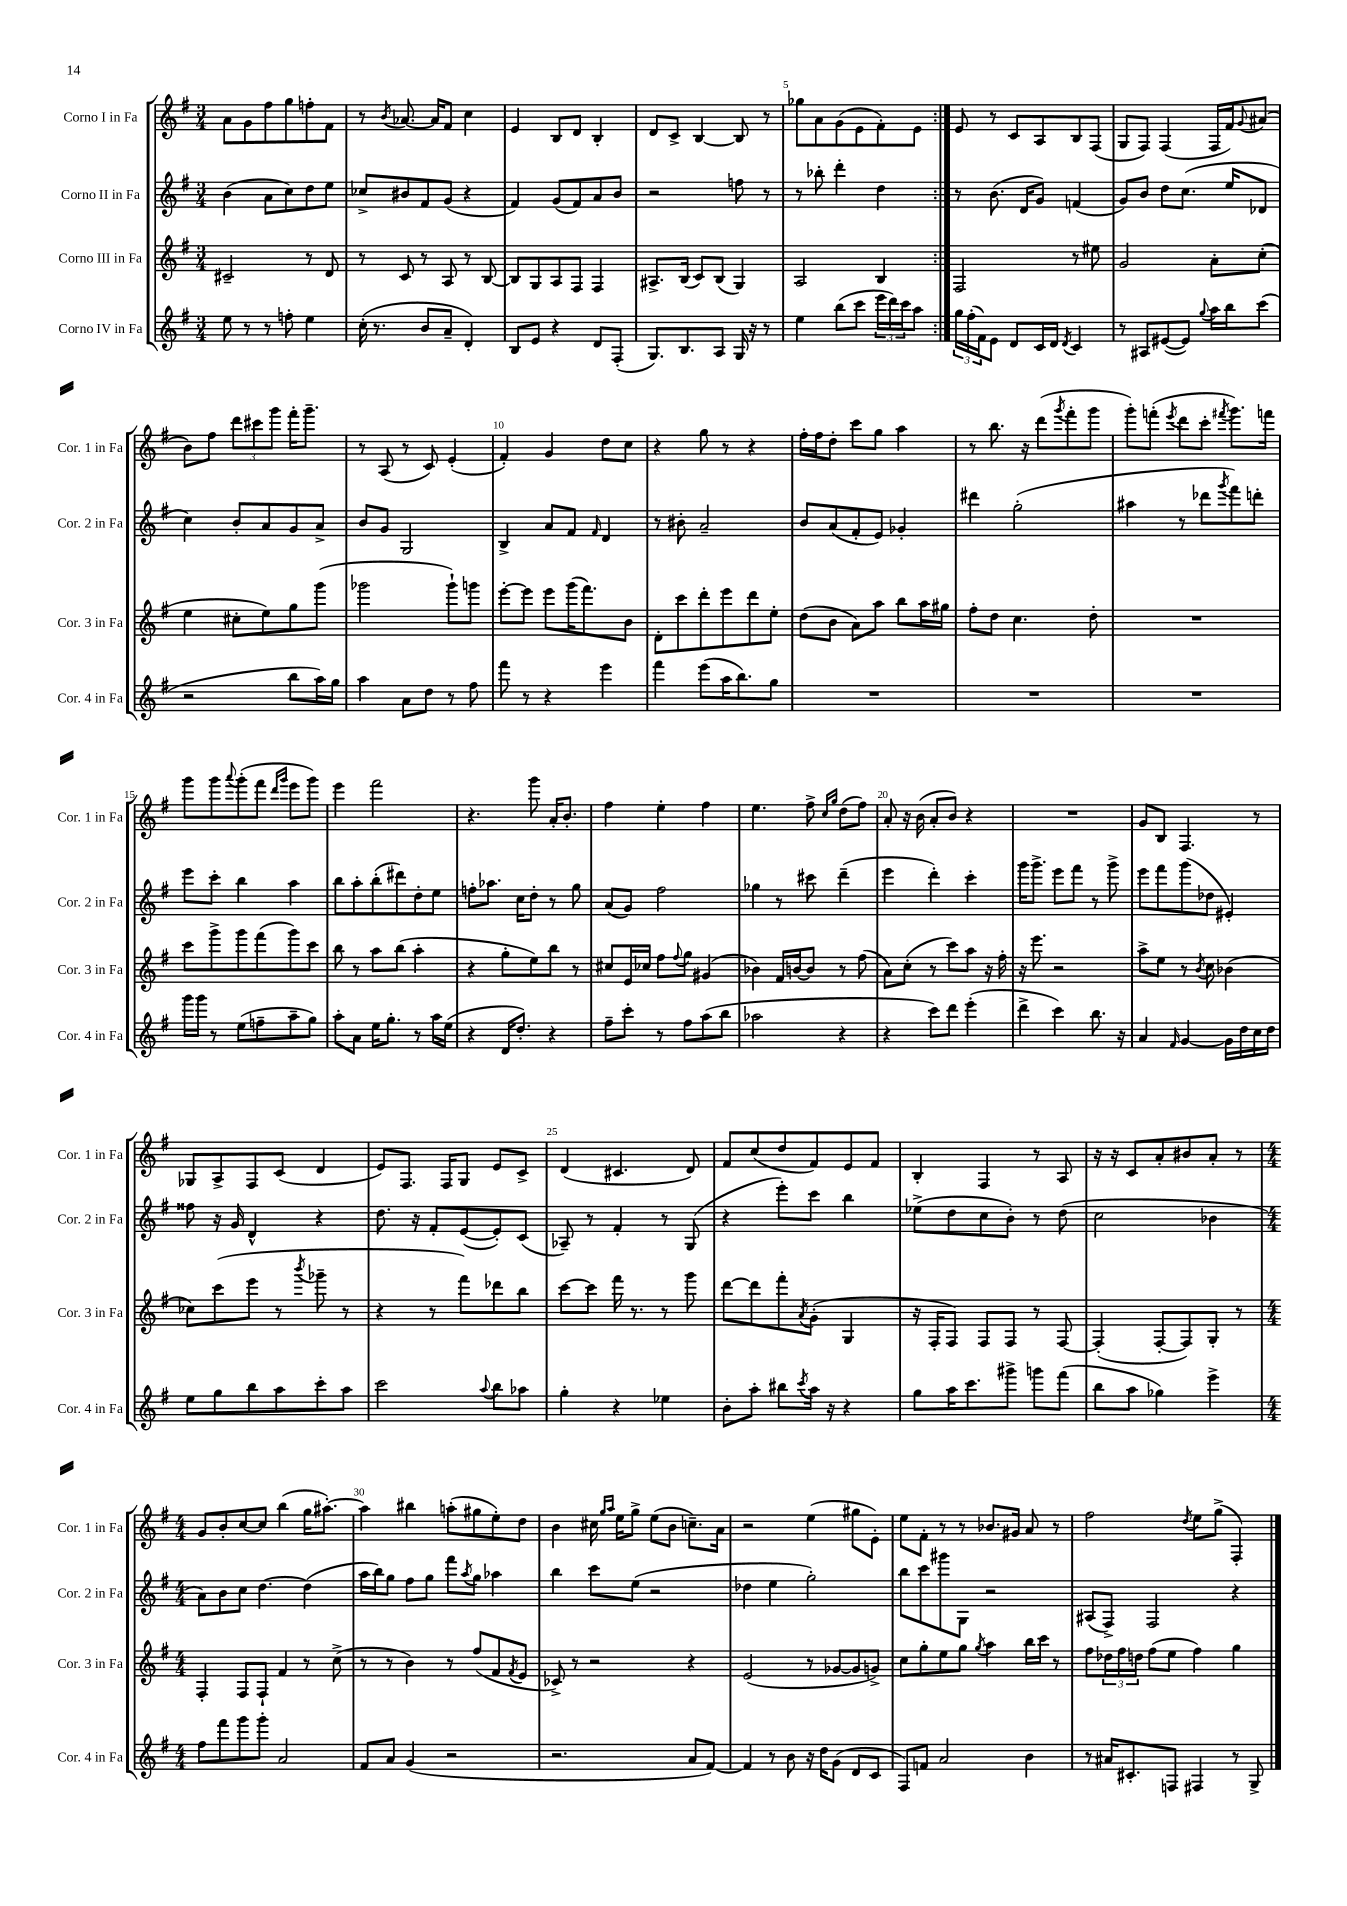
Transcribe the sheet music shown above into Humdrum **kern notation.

**kern	**kern	**kern	**kern
*staff4	*staff3	*staff2	*staff1
*clefG2	*clefG2	*clefG2	*clefG2
*k[f#]	*k[f#]	*k[f#]	*k[f#]
*M3/4	*M3/4	*M3/4	*M3/4
8ee\	2c#~/	(4b\	8a\L
8r	.	.	8g\
8r	.	8a\L	8ff#\
8ff'\	.	8cc\)	8gg\
4ee\	8r	8dd\	8ff'\
.	8d/	8ee\J	8f#\J
=	=	=	=
(16cc'\	8r	8cc-^/L	8r
8.r	.	.	.
.	.	.	8qb/
.	8c/	8b#/	[8.a-/
8b/L	8r	8f#/	.
.	.	.	16a-/]LK
8a~/J	8A/	(8g/J	8f#/J
4d'/)	8r	4r	4cc\
.	[8B/	.	.
=	=	=	=
8B/L	8B/]L	4f#/)	4e/
8e/J	8G/	.	.
4r	8A/	(8g/L	8B/L
.	8F#/J	8f#/)	8d/J
8d/L	4F#/	8a/	4B'/
(8F#'/J	.	8b/J	.
=	=	=	=
8.G/L)	8.A#^/L	2r	8d/L
.	.	.	8c^/J
8.B/	(16B/Jk	.	.
.	8c/L)	.	[4B/
8A/J	(8B/J	.	.
16G/	4G/)	8ff\	8B/]
16r	.	.	.
8r	.	8r	8r
=	=	=	=
4ee\	2A/	8r	8gg-\L
.	.	8bb-'\	8a\
(8bb\L	.	4ddd'\	(8g\
8ccc\J	.	.	8e\
24eee\LL	4B/	4dd\	8f#'\)
24ddd\)	.	.	.
24ccc\J	.	.	.
8aa\J	.	.	8e\J
=:|!	=:|!	=:|!	=:|!
24gg\LL	2F#/	8r	8e/
(24ff#'\	.	.	.
24f#\J)	.	.	.
8e\J	.	(8.b\	8r
8d/L	.	.	8c/L
.	.	16d/LK	.
16c/L	.	8g/J)	8A/
16d/JJ	.	.	.
8qd/	.	.	.
4c/	8r	(4f/	8B/
.	8ee#\	.	(8F#/J
=	=	=	=
8r	2g/	8g/L)	8G/L
8A#/L	.	8b/J	8F#/J)
([8e#/	.	8dd\L	(4F#/
8e#/]J)	.	(8.cc\J	.
8qqgg/	.	.	.
16aa\LL	8a'\L	.	16F#/LL
16bb\J	.	16ee/LK	16f#/J)
.	.	.	8qqg/
(8ccc\J	(8cc'\J	8d-/J	(8a#/J
=	=	=	=
2r	4ee\	4cc\)	8b\L)
.	.	.	8ff#\J
.	8cc#'\L	8b'/L	12ddd\L
.	.	.	12ccc#\
.	8ee\)	8a/	.
.	.	.	12ggg\J
8bb\L	8gg\	8g/	16fff#'\LK
.	.	.	8.ggg~\J
16aa\L)	(8ggg\J	8a^/J	.
16gg\JJ	.	.	.
=	=	=	=
4aa\	2ggg-\	8b/L	8r
.	.	8g/J	(8A/
8a\L	.	2G/	8r
8dd\J	.	.	8c/)
8r	8ggg-`\L)	.	(4e'/
8ff#\	8ggg\J	.	.
=	=	=	=
8fff#\	[8eee'\L	4B^/	4f#'/)
8r	8eee\]J	.	.
4r	8eee\L	8a/L	4g/
.	(16ggg\K	8f#/J	.
.	8.fff#\)	.	.
.	.	16qqf#/	.
4eee\	.	4d/	8dd\L
.	8b\J	.	8cc\J
=	=	=	=
4fff#\	8d'\L	8r	4r
.	8ccc\	8b#'\	.
(8eee\L	8ddd'\	2a~/	8gg\
16aa\K	8eee\	.	8r
8.bb\)	.	.	.
.	8ddd\	.	4r
8gg\J	8ee'\J	.	.
=	=	=	=
2.r	(8dd\L	8b/L	16ff#'\LL
.	.	.	16ff#\J
.	8b\J	(8a/	8dd'\J
.	8a\L)	8f#'/	8ccc\L
.	8aa\J	8e/J)	8gg\J
.	8bb\L	4g-'/	4aa\
.	16aa\L	.	.
.	16gg#\JJ	.	.
=	=	=	=
2.r	8ff#'\L	4ddd#\	8r
.	8dd\J	.	8.bb\
.	4.cc\	(2gg'\	.
.	.	.	16r
.	.	.	(8ddd\L
.	.	.	8qggg/
.	.	.	8fff#'\
.	8dd'\	.	8ggg\J
=	=	=	=
2.r	2.r	4aa#\	8ggg'\L)
.	.	.	(8fff'\J
.	.	.	8qeee/
.	.	8r	8ddd\L
.	.	8ddd-\L	8ccc'\J
.	.	8qggg/	8qfff#/
.	.	8fff#\)	8.ggg\L)
.	.	8ddd'\J	.
.	.	.	16fff\Jk
=	=	=	=
16ggg\LL	8ccc\L	8eee\L	8ggg\L
16ggg\JJ	.	.	.
8r	8ggg^\	8ccc'\J	8ggg\
.	.	.	8qqaaa/
(8ee\L	8ggg\	4bb\	(8ggg'\
8ff~\	(8fff#\	.	8fff#\J
.	.	.	16qqddd/LL
.	.	.	16qqggg/JJ
8aa~\	8ggg\)	4aa\	8eee\L
8gg\J)	8ccc\J	.	8ggg\J)
=	=	=	=
8aa'\L	8bb\	8bb\L	4eee\
8a\J	8r	8aa'\	.
16ee\LK	8aa\L	(8bb'\	2fff#\
8.gg'\J	.	.	.
.	(8bb\J	8ddd#\)	.
8r	4aa'\	8dd'\	.
16aa\LL	.	8ee\J	.
(16ee\JJ	.	.	.
=	=	=	=
4r	4r	8ff'\L	4.r
.	.	8.aa-\J	.
16d/LK	8gg'\L	.	.
8.dd'/J)	.	16cc\LK	.
.	8ee\)	8dd'\J	8ggg\
4r	8bb\J	8r	16a'/LK
.	.	.	8.b'/J
.	8r	8gg\	.
=	=	=	=
8ff#~\L	8cc#/L	(8a/L	4ff#\
8ccc'\J	16e/L	8g/J)	.
.	16cc-/JJ	.	.
8r	8ff#\L	2ff#\	4ee'\
.	8qqff#/	.	.
8ff#\L	8gg\J	.	.
(8aa\	(4g#/	.	4ff#\
8bb\J	.	.	.
=	=	=	=
2aa-\	4b-\)	4gg-\	4.ee\
.	16f#/LL	8r	.
.	[16b/J	.	.
.	8b/]J	8ccc#\	8ff#^\
.	.	.	16qqcc/LL
.	.	.	16qqgg/JJ
4r	8r	(4ddd~\	(8dd\L
.	(8ff#\	.	8ff#\J)
=	=	=	=
4r	8a\L)	4eee\	8a'/
.	(8cc'\J	.	16r
.	.	.	(16b\
8ccc\L)	8r	4ddd'\)	8a'/L
8ddd\J	8ccc\L)	.	8b/J)
(4eee'\	8aa\J	4ccc'\	4r
.	16r	.	.
.	16ff#'\	.	.
=	=	=	=
4ddd^\	16r	16ggg\LK	2.r
.	8.eee\	8.ggg^\J	.
4ccc\)	2r	8eee\L	.
.	.	8fff#\J	.
8.bb\	.	8r	.
.	.	8ggg^\	.
16r	.	.	.
=	=	=	=
4a/	8aa^\L	8eee\L	8g/L
.	8ee\J	8fff#\	8B/J
16qqf#/	.	.	.
[4g/	8r	(8ggg\	4.F#/
.	8qb/	.	.
.	8cc\	8dd-\J	.
16g\]LL	(4b-\	4e#'/)	.
16dd\	.	.	.
16cc\	.	.	8r
16dd\JJ	.	.	.
=	=	=	=
8ee\L	8cc-\L)	8ff##\	8G-/L
8gg\	(8ccc\	16r	8A^/
.	.	16g/	.
8bb\	8eee\J	4d^^/	8F#/
8aa\	8r	.	(8c/J
.	8qbbb/	.	.
8ccc'\	8ggg-~\	4r	4d/
8aa\J	8r	.	.
=	=	=	=
2ccc\	4r	8.dd\	8e/L)
.	.	.	8.F#/J
.	.	16r	.
.	8r	8f#'/L	.
.	.	.	16F#/LK
.	8fff#\L)	([8e/	8G/J
8qqaa/	.	.	.
8bb\L	8ddd-\	8e'/])	8e/L
8aa-\J	8bb\J	(8c/J	8c^/J
=	=	=	=
4gg'\	[8ccc\L	8A-~/)	(4d/
.	8ccc\]J	8r	.
4r	16fff#\	4f#'/	4.c#/
.	8.r	.	.
4ee-\	8r	8r	.
.	8ggg\	(8G/	8d/)
=	=	=	=
8b'\L	[8ddd\L	4r	8f#/L
8aa'\J	8ddd\]	.	(8cc/
8bb#\L	8fff#'\	8eee'\L)	8dd/
8qccc/	8qa/	.	.
16aa\Jk	(8g'\J	8ccc\J	8f#/)
16r	.	.	.
4r	4G/	4bb\	8e/
.	.	.	8f#/J
=	=	=	=
8gg\L	16r	(8ee-^\L	4B'/
.	16F#'/LK	.	.
16aa\K	8F#/J)	8dd\	.
8.ccc\	.	.	.
.	8F#/L	8cc\	4F#/
8ggg#^\J	8F#/J	8b'\J)	.
8ggg\L	8r	8r	8r
(8fff#\J	[8F#/	(8dd\	8A/
=	=	=	=
8bb\L	(4F#'/]	2cc\	16r
.	.	.	16r
8aa\J	.	.	8c/L
4gg-\)	[8F#'/L	.	8a'/
.	8F#/])	.	8b#/
4eee^\	8G'/J	4b-\	8a'/J
.	8r	.	8r
=	=	=	=
*M4/4	*M4/4	*M4/4	*M4/4
8ff#\L	4F#'/	8a\L)	8g/L
8fff#\	.	8b\	8b'/
8ggg\	8F#/L	8cc\J	[8cc/
8ggg'\J	8F#`/J	[4.dd\	8cc/]J
2a/	4f#/	.	(4bb\
.	8r	(4dd\]	16gg\LK
.	.	.	[8.aa#'\J)
.	(8cc^\	.	.
=	=	=	=
8f#/L	8r	16aa\LL	4aa#\]
.	.	16bb\J)	.
8a/J	8r	8gg\J	.
(4g/	4b\)	8ff#\L	4bb#\
.	.	8gg\J	.
2r	8r	8fff#\L	(8aa'\L
.	.	8qaa/	.
.	(8ff#/L	8gg\J	8gg#\
.	8f#/	4aa-\	8ee'\)
.	8qf#/	.	.
.	8e/J	.	8dd\J
=	=	=	=
2.r	8c-^/)	4bb\	4b\
.	8r	.	.
.	2r	8ccc\L	16cc#\
.	.	.	16qqgg/LL
.	.	.	16qqaa/JJ
.	.	.	16ee\LK
.	.	(8ee\J	8gg^\J
.	.	2r	(8ee\L
.	.	.	8b\J
8a/L	4r	.	8.cc~\L)
[8f#/J)	.	.	.
.	.	.	16a\Jk
=	=	=	=
4f#/]	(2e/	4dd-\	2r
8r	.	4ee\	.
8b\	.	.	.
16r	8r	2gg'\)	(4ee\
16dd\LK	.	.	.
(8g\J	[8g-/L	.	.
8d/L	8g-/]	.	8gg#\L
8c/J	8g^/J)	.	8e'\J)
=	=	=	=
8F#/L)	8cc\L	8bb\L	8ee\L
8f/J	8gg'\	8ccc\	8f#'\J
2a/	8ee\	8ggg#\	8r
.	8gg\J	8G\J	8r
.	8qgg/	.	.
.	4aa\	2r	8.b-/L
.	.	.	16g#/Jk
4b\	16bb\LL	.	8a/
.	16ccc\JJ	.	.
.	8r	.	8r
=	=	=	=
8r	8ff#\L	(8A#/L	2ff#\
16a#/LK	24dd-\L	8F#^/J)	.
.	24ff#\	.	.
8.c#'/	.	.	.
.	24dd\JJ	.	.
.	(8ff#\L	2F#/	.
8F/J	8ee\J	.	.
.	.	.	8qdd/
4F#/	4ff#\)	.	8ee\L
.	.	.	(8gg^\J
8r	4gg\	4r	4F#'/)
8G^/	.	.	.
==	==	==	==
*-	*-	*-	*-
